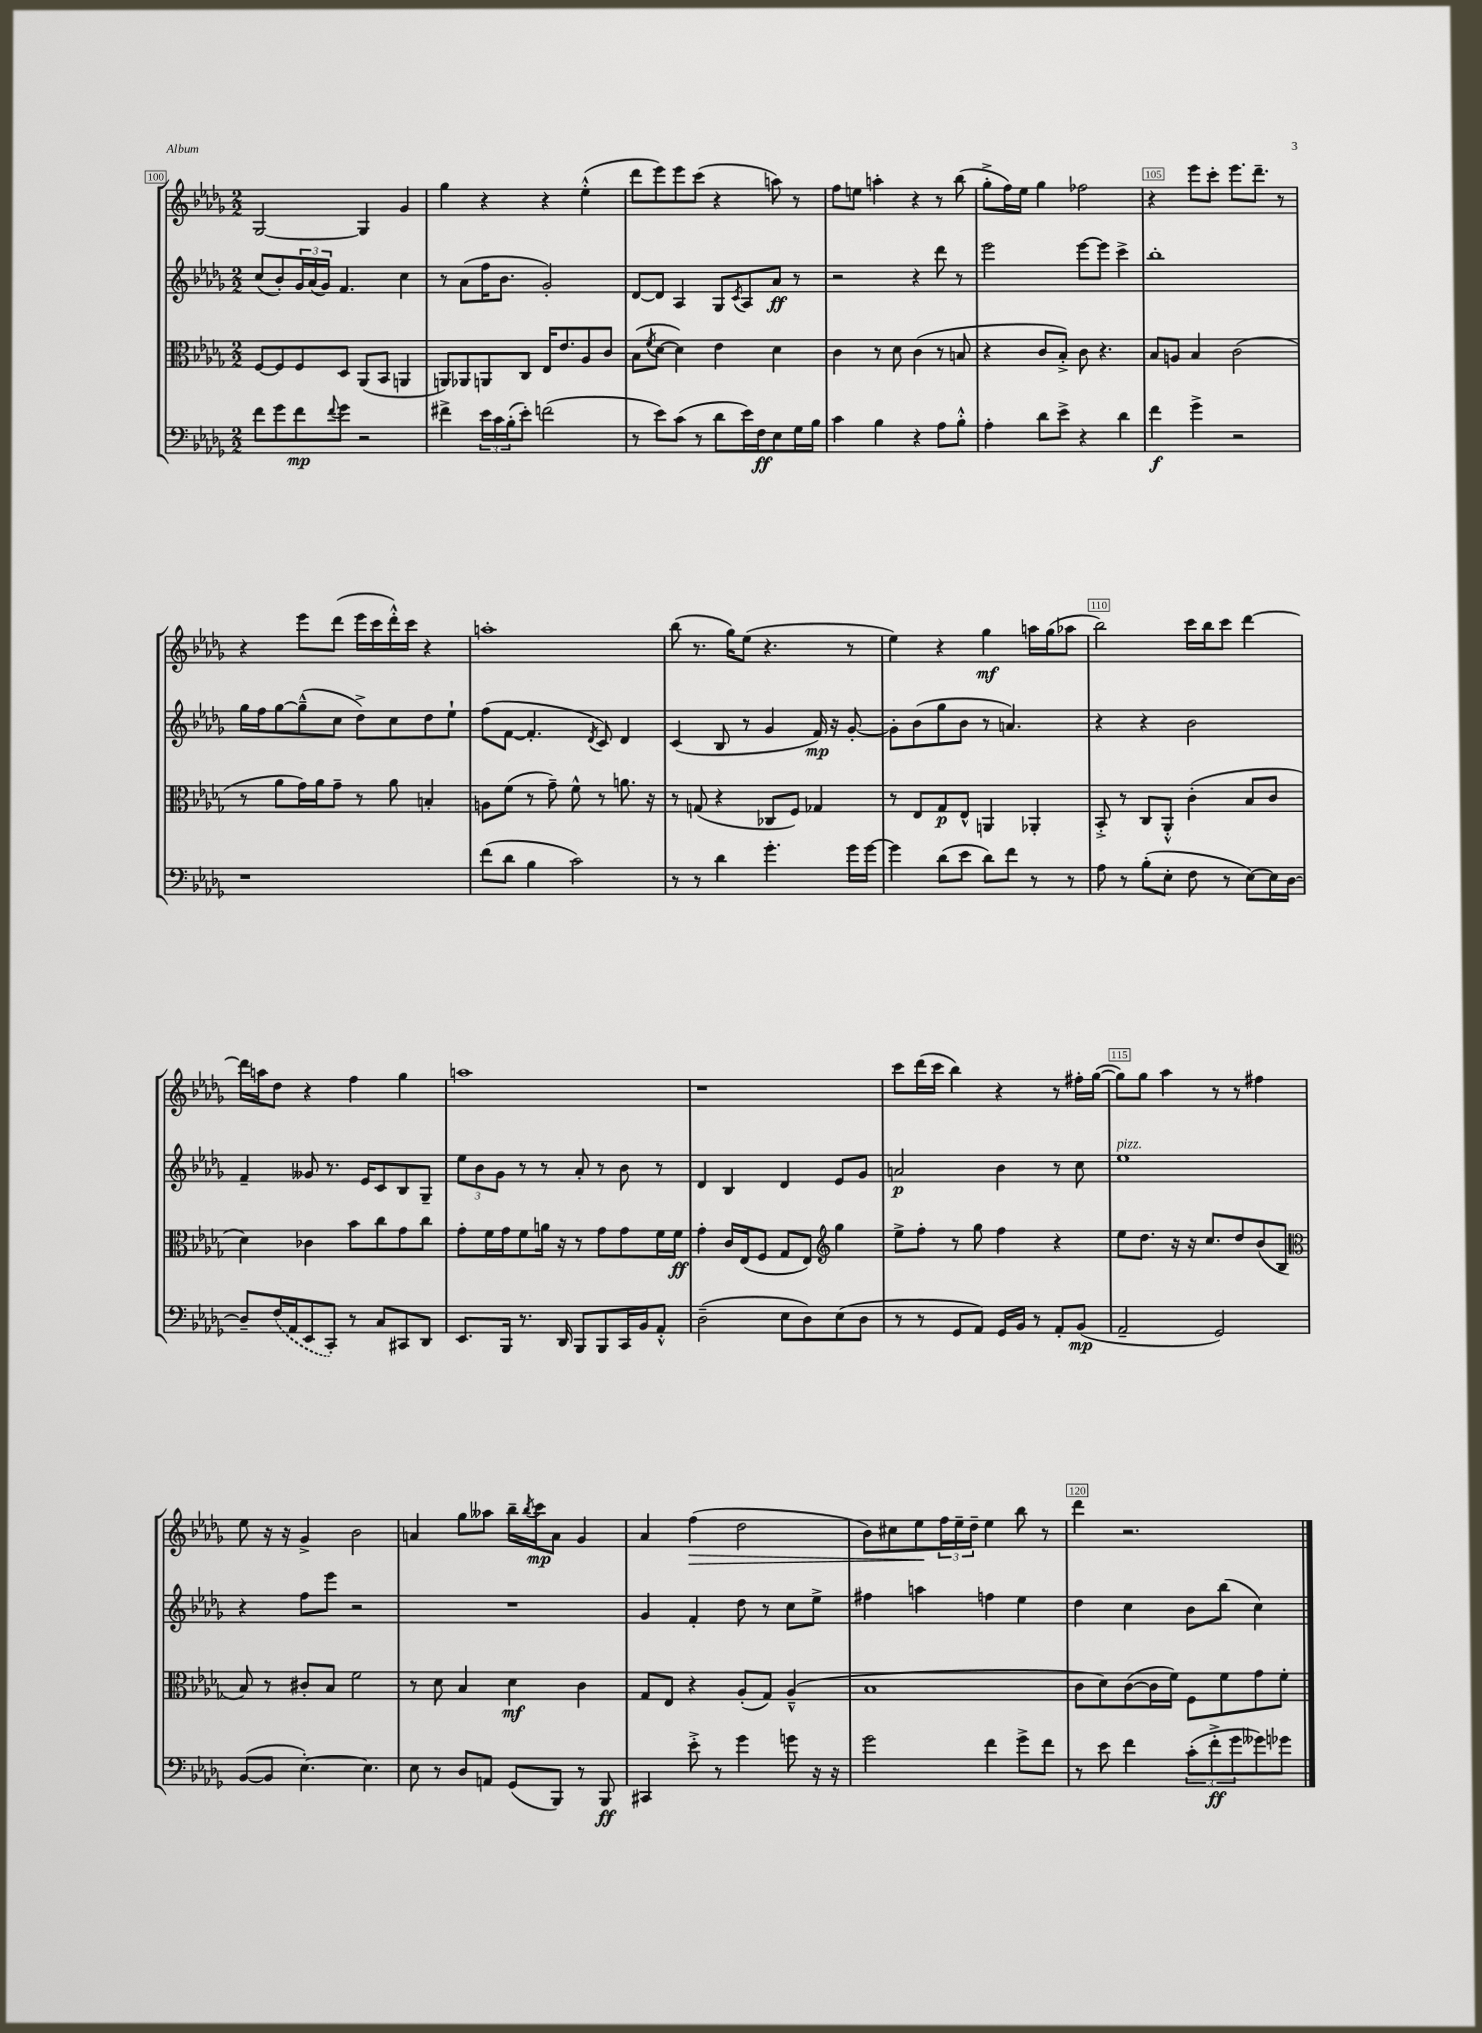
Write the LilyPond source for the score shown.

<<
\new StaffGroup <<
\new Staff = "s0" {
    \clef treble \key des \major \numericTimeSignature \time 2/2
    ges2~ ges4 ges'4 |
    ges''4 r4 r4 ees''4-.-^( |
    des'''8 ees'''8) ees'''8 c'''8( r4 a''8) r8 |
    f''8 e''8 a''4-. r4 r8 bes''8( |
    ges''8-.-> f''16) ees''16 ges''4 fes''2 |
    r4 ees'''8 c'''8-. ees'''8. des'''8.-- r8 |
    r4 ees'''8 des'''8( ees'''16 c'''16 des'''16-.-^) c'''16 r4 |
    a''1-. |
    bes''8( r8. ges''16) ees''8( r4. r8 |
    ees''4) r4 ges''4\mf a''16 ges''16( aes''8 |
    bes''2) c'''16 bes''16 c'''8 des'''4~ |
    des'''16 a''16 des''8 r4 f''4 ges''4 |
    a''1 |
    r1 |
    c'''8 des'''16( c'''16 bes''4) r4 r8 fis''16-. ges''16~( |
    ges''8) ges''8 aes''4 r8 r8 fis''4 |
    ees''8 r16 r16 ges'4-> bes'2 |
    a'4 ges''8 aeses''8 bes''16-- \acciaccatura { bes''8 } c'''16\mp a'8 ges'4 |
    aes'4 f''4\>( des''2 |
    bes'8) cis''8 ees''8\! \tuplet 3/2 { f''16 ees''16-- des''16-- } ees''4 bes''8 r8 |
    des'''4 r2. \bar "|." |
}
\new Staff = "s1" {
    \clef treble \key des \major \numericTimeSignature \time 2/2
    c''8( bes'8-.) \tuplet 3/2 { ges'16 aes'16( ges'16) } f'4. c''4 |
    r8 aes'8( f''16 bes'8. ges'2-.) |
    des'8~ des'8 aes4 ges8 \acciaccatura { c'8 } aes8 aes'8\ff r8 |
    r2 r4 des'''8 r8 |
    ees'''2 ees'''8~ ees'''8 c'''4-> |
    bes''1-. |
    ges''16 f''16 ges''8~ ges''8---^( c''8 des''8->) c''8 des''8 ees''8-! |
    f''8( f'8~ f'4.-. \acciaccatura { des'8 } c'8) des'4 |
    c'4( bes8 r8 ges'4 f'16\mp) r16 ges'8~-. |
    ges'8-. bes'8( ges''8 bes'8 r8 a'4.) |
    r4 r4 bes'2 |
    f'4-- geses'8 r8. ees'16 c'8 bes8 ges8-- |
    \tuplet 3/2 { ees''8 bes'8 ges'8 } r8 r8 aes'8-. r8 bes'8 r8 |
    des'4 bes4 des'4 ees'8 ges'8 |
    a'2\p bes'4 r8 c''8 |
    ees''1^\markup { \italic "pizz." } |
    r4 f''8 ees'''8 r2 |
    R1 |
    ges'4 f'4-. des''8 r8 c''8 ees''8-> |
    fis''4 a''4 f''4 ees''4 |
    des''4 c''4 bes'8 bes''8( c''4) \bar "|." |
}
\new Staff = "s2" {
    \clef alto \key des \major \numericTimeSignature \time 2/2
    f8~ f8 f8 des8 aes,8( bes,8 a,4 |
    a,8) aes,8 a,8 c8 ees16 ees'8. aes8 c'8 |
    bes8( \acciaccatura { f'8 } des'8~ des'4) ees'4 des'4 |
    c'4 r8 des'8 c'4( r8 b8 |
    r4 c'8 bes8-.->) c'8 r4. |
    bes8 a8 bes4 c'2( |
    r8 aes'8 ges'16) aes'16 ges'8-- r8 aes'8 b4-. |
    a8 f'8( r8 ges'8--) f'8-^ r8 a'8. r16 |
    r8 g8( r4 ces8 f8) ges4 |
    r8 ees8 ges8\p ees8-^ a,4 aes,4-. |
    bes,8-.-> r8 c8 aes,8-.-^ c'4-.( bes8 c'8 |
    des'4) ces'4 bes'8 c''8 ges'8 c''8 |
    ges'8-. f'16 ges'16 f'8 a'16 r16 r8 ges'8 ges'8 f'16 f'16\ff |
    ges'4-. c'16 ees16( f8 ges8 ees8) \clef treble ges''4 |
    ees''8-> f''8-. r8 ges''8 f''4 r4 |
    ees''8 des''8. r16 r16 c''8. des''8 bes'8( bes8 |
    \clef alto bes8) r8 cis'8-. bes8 f'2 |
    r8 des'8 bes4 des'4\mf c'4 |
    ges8 ees8 r4 aes8-.( ges8) aes4---^( |
    bes1 |
    c'8 des'8) c'8~( c'16 f'16) f8 f'8 ges'8 f'8-. \bar "|." |
}
\new Staff = "s3" {
    \clef bass \key des \major \numericTimeSignature \time 2/2
    f'8 ges'8 f'8\mp \appoggiatura { f'8 } ges'8 r2 |
    fis'4-> \tuplet 3/2 { ees'16 c'16 bes16-.( } ees'8-.) f'2( |
    r8 ees'8) c'8( r8 des'8 ees'16) f16\ff ees8 ges16 bes16 |
    c'4 bes4 r4 aes8 bes8-.-^ |
    aes4-. des'8 ees'8-> r4 des'4 |
    f'4\f ges'4-> r2 |
    r1 |
    f'8( des'8 bes4 c'2) |
    r8 r8 des'4 ges'4.-. ges'16 ges'16~ |
    ges'4 des'8( ees'8 des'8) f'8 r8 r8 |
    aes8 r8 bes8-.( ees8-. f8 r8 ees8~) ees16 des16~ |
    des8-- \once \slurDashed f16( aes,16 ees,8 c,8-.) r8 c8 cis,8 des,8 |
    ees,8. bes,,16 r8. des,16 bes,,8 bes,,8 c,16 bes,16 aes,8-.-^ |
    des2--( ees8 des8) ees8( des8 |
    r8 r8 ges,8 aes,8) ges,16 bes,16 r8 aes,8-. bes,8\mp( |
    aes,2-- ges,2) |
    bes,8~( bes,8 ees4.~-.) ees4. |
    ees8 r8 des8 a,8 ges,8( bes,,8) r8 bes,,8\ff |
    cis,4 ees'8-.-> r8 ges'4 g'8 r16 r16 |
    ges'2 f'4 ges'8-> f'8 |
    r8 ees'8 f'4 \tuplet 3/2 { c'8-.( f'8-.->\ff ges'8 } geses'8) ges'8 \bar "|." |
}
>>
>>
\layout { \context { \Score currentBarNumber = #100 \override BarNumber.break-visibility = ##(#f #t #t) barNumberVisibility = #(every-nth-bar-number-visible 5) \override BarNumber.stencil = #(make-stencil-boxer 0.1 0.3 ly:text-interface::print) } }
